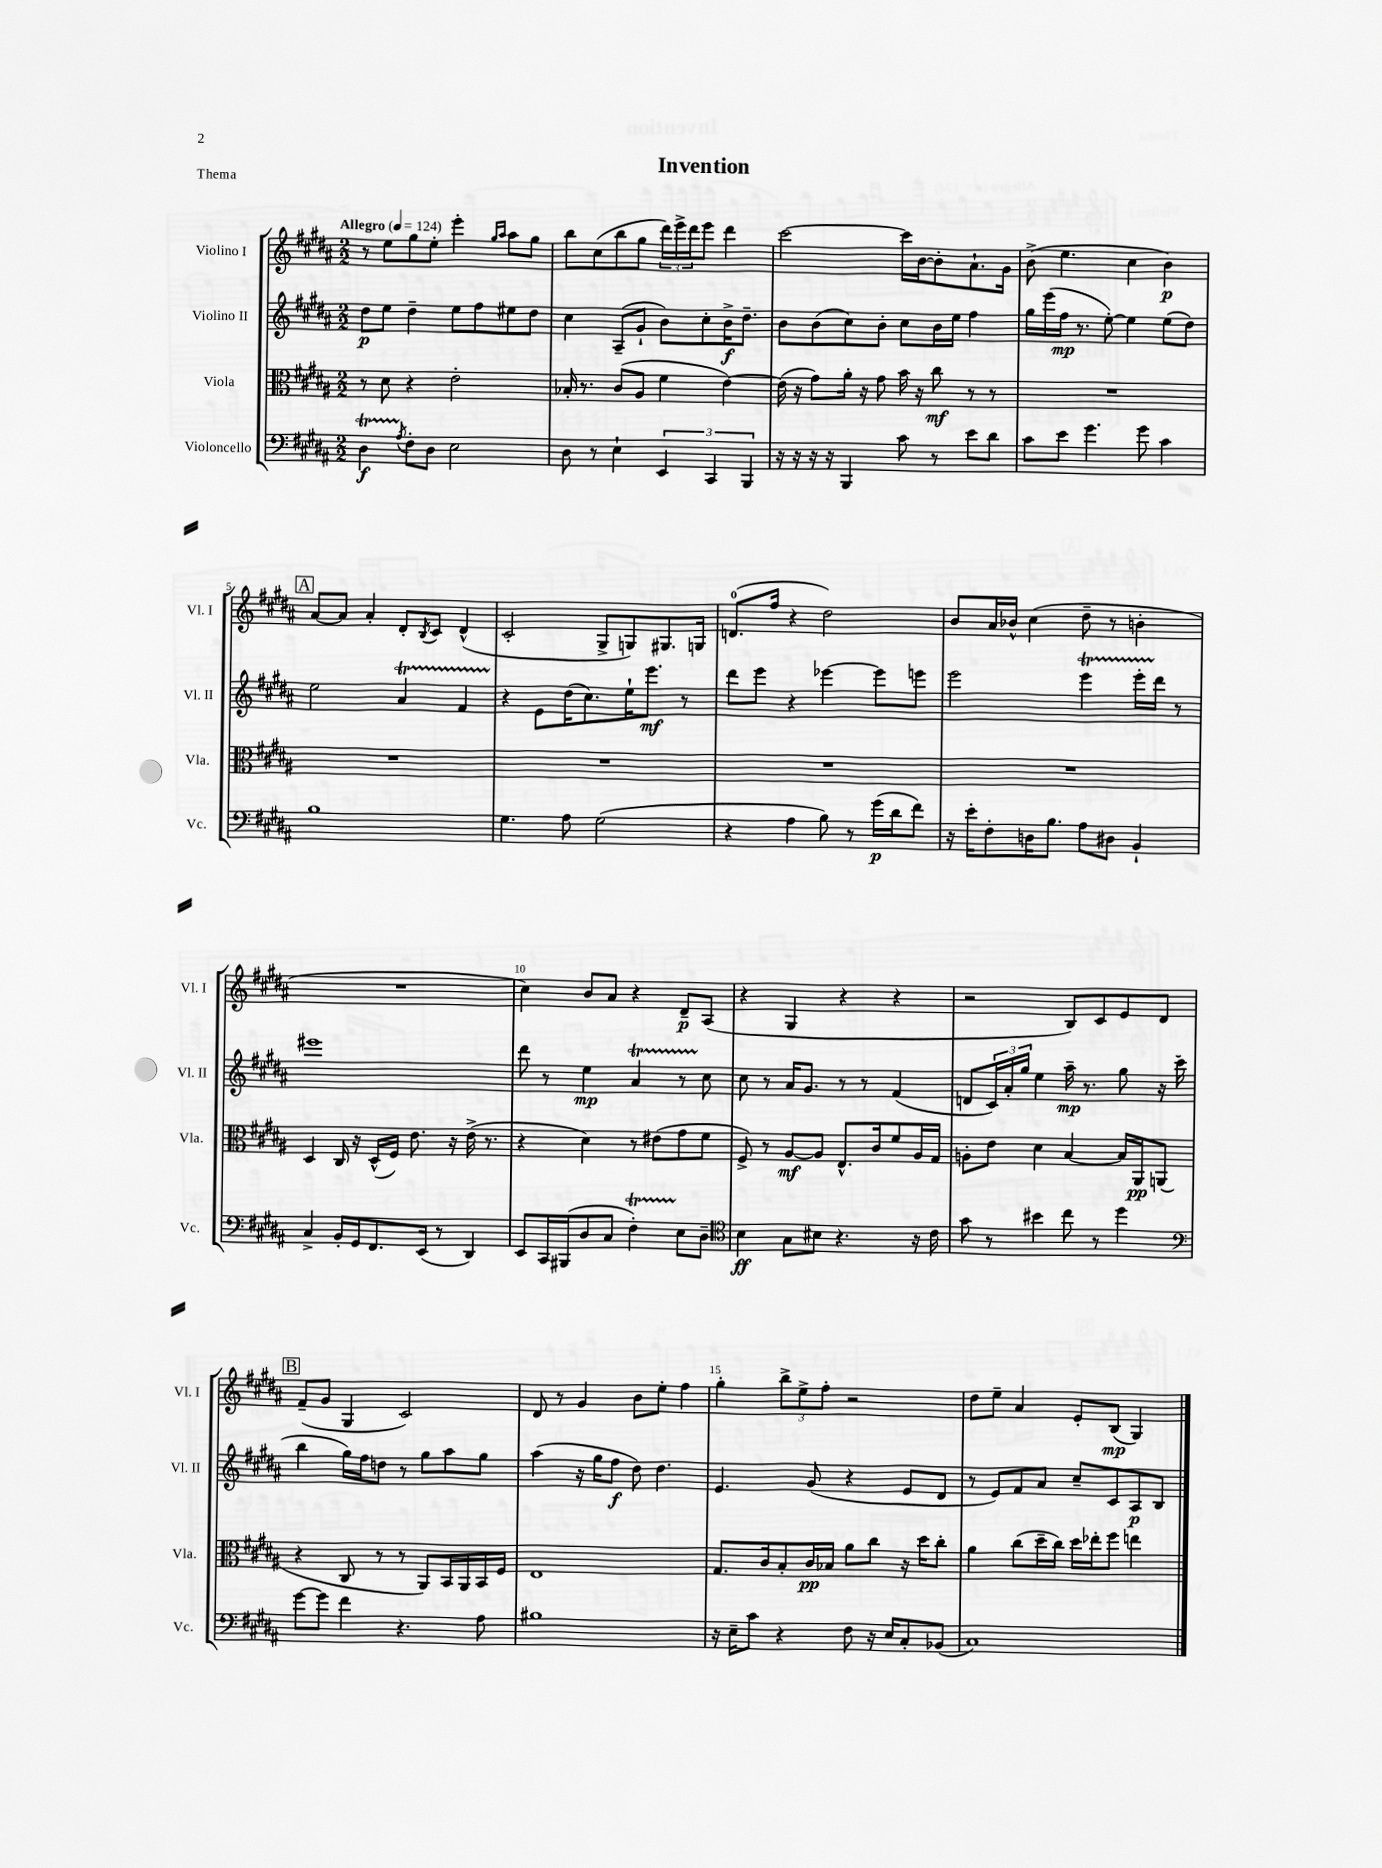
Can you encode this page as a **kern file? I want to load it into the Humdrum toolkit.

**kern	**kern	**kern	**kern
*staff4	*staff3	*staff2	*staff1
*clefF4	*clefC3	*clefG2	*clefG2
*k[f#c#g#d#a#]	*k[f#c#g#d#a#]	*k[f#c#g#d#a#]	*k[f#c#g#d#a#]
*M2/2	*M2/2	*M2/2	*M2/2
*MM124	*MM124	*MM124	*MM124
4D#	8r	8dd#	8r
.	8d#	8ee	8ee
8qA#	.	.	.
8F#'	4r	4dd#~	8gg#
8D#	.	.	8ee'
2E	2e'	8ee	4eee'
.	.	8ff#	.
.	.	.	16qqgg#
.	.	.	16qqaa#
.	.	8ee#	8aa#
.	.	8dd#	8gg#
=	=	=	=
8D#	16B-'	4cc#	8bb
.	8.r	.	.
8r	.	.	(8cc#
4E`	(8c#	(8A#~	8bb
.	8A#	8g#`	8gg#
6EE	4f#	8b)	24ddd#)
.	.	.	24eee^
.	.	.	24ddd#
.	.	8cc#'	8eee
6CC#	.	.	.
.	[4e)	16b^	4ddd#
.	.	8.dd#~	.
6BBB	.	.	.
=	=	=	=
16r	(16e]	8b	[2ccc#
16r	16r	.	.
16r	8g#)	(8b	.
16r	.	.	.
4BBB	16a#'	8cc#)	.
.	16r	.	.
.	8g#	8b'	.
8c#	16b	8cc#	16ccc#]
.	16r	.	[16b
8r	8cc#	16b	8b']
.	.	16ee	.
8e	8r	4ff#	8.a#`
8d#	8r	.	.
.	.	.	16g#
=	=	=	=
8c#	1r	16gg#	(8b^
.	.	(16eee	.
8e	.	16ff#	4.ee
.	.	8.r	.
4.g#	.	.	.
.	.	[8ee')	.
.	.	4ee]	4cc#
8g#	.	.	.
4c#	.	(8ee	4b)
.	.	8dd#)	.
=	=	=	=
1B	1r	2ee	[8a#
.	.	.	8a#]
.	.	.	4a#'
.	.	4a#	8d#'
.	.	.	8qB
.	.	.	8c#
.	.	4f#	(4d#^^
=	=	=	=
4.G#	1r	4r	2c#'
.	.	8e	.
8A#	.	(16dd#	.
.	.	8.cc#)	.
(2G#	.	.	8G#^
.	.	16ee`	8G)
.	.	8.eee	.
.	.	.	8.G#
.	.	8r	.
.	.	.	16G
=	=	=	=
4r	1r	8ddd#	(8.d
.	.	8eee	.
.	.	.	16ff#
4A#	.	4r	4r
8B)	.	[4eee-	2dd#)
8r	.	.	.
(16g#	.	8eee-]	.
16d#	.	.	.
8f#)	.	8eee	.
=	=	=	=
16r	1r	2eee	8b
16e'	.	.	.
8F#'	.	.	16a#
.	.	.	16b-^^
16D	.	.	(4cc#
8.B	.	.	.
8A#	.	4eee	8dd#~
8D#	.	.	8r
4BB`	.	16eee'	4b'
.	.	16ddd#	.
.	.	8r	.
=	=	=	=
4C#^	4D#	1eee#	1r
16BB'	16C#	.	.
16GG#	16r	.	.
8.FF#	(16D#^^	.	.
.	16F#)	.	.
.	8.e	.	.
(16EE	.	.	.
8r	.	.	.
.	16r	.	.
4DD#)	(16e^	.	.
.	8.r	.	.
=	=	=	=
8EE	4r	8ddd#	4cc#)
16CC#	.	8r	.
(16BBB#	.	.	.
8D#	4d#)	4ee	8b
8C#	.	.	8a#
4F#')	8r	4a#	4r
.	(8e#	.	.
8E	8g#	8r	8d#~
8D#~	8f#	8cc#	(8A#
=	=	=	=
*clefC4	*	*	*
4B	8F#^)	8cc#	4r
.	8r	8r	.
8G#	[8A#	16a#	4G#
.	.	8.g#	.
8B#	8A#]	.	.
4.r	8.E^^	8r	4r
.	.	8r	.
.	16c#	.	.
.	8f#	(4f#	4r
16r	16A#	.	.
16c#	16G#	.	.
=	=	=	=
8g#	8A'	8d	2r
8r	8e	24c#)	.
.	.	24a#'	.
.	.	24gg#	.
4b#	4d#	4ee	.
8cc#	[4B	16aa#~	8B)
.	.	8.r	.
8r	.	.	8c#
4dd#	16B]	8gg#	8e
.	16AA#	.	.
.	(8AA	16r	8d#
.	.	(16ccc#	.
=	=	=	=
*clefF4	*	*	*
[8g#	4r	4bb	(8f#~
8g#]	.	.	8g#
4f#	8C#	16gg#)	4G#
.	.	16ff#	.
.	8r	8dd	.
4.r	8r	8r	2c#)
.	8AA#)	8gg#	.
.	16BB	8aa#	.
.	16AA#	.	.
8A#	16BB	8gg#	.
.	16F#	.	.
=	=	=	=
1B#	1E	(4aa#	8d#
.	.	.	8r
.	.	16r	4g#
.	.	16gg#	.
.	.	8ff#	.
.	.	8dd#)	8b
.	.	4.dd#	8ee'
.	.	.	4ff#
=	=	=	=
16r	8.G#	4.e	4gg#'
16E~	.	.	.
8c#	.	.	.
.	16c#	.	.
4r	8B'	.	12bb^
.	.	.	12ee^
.	16c#	(8g#	.
.	.	.	12ff#'
.	16B-	.	.
8F#	8a#	4r	2r
16r	8cc#	.	.
16E	.	.	.
8C#'	16r	8e	.
.	16dd#	.	.
(8BB-	8cc#'	8d#	.
=	=	=	=
1C#)	4a#	8r	8dd#
.	.	8e)	8ee~
.	(8cc#	8f#	4a#
.	16dd#~	8a#	.
.	16cc#)	.	.
.	16dd#	8cc#~	8e'
.	16ee-'	.	.
.	8ff#	8c#	(8B
.	4ee	8A#	4G#)
.	.	8B	.
==	==	==	==
*-	*-	*-	*-
